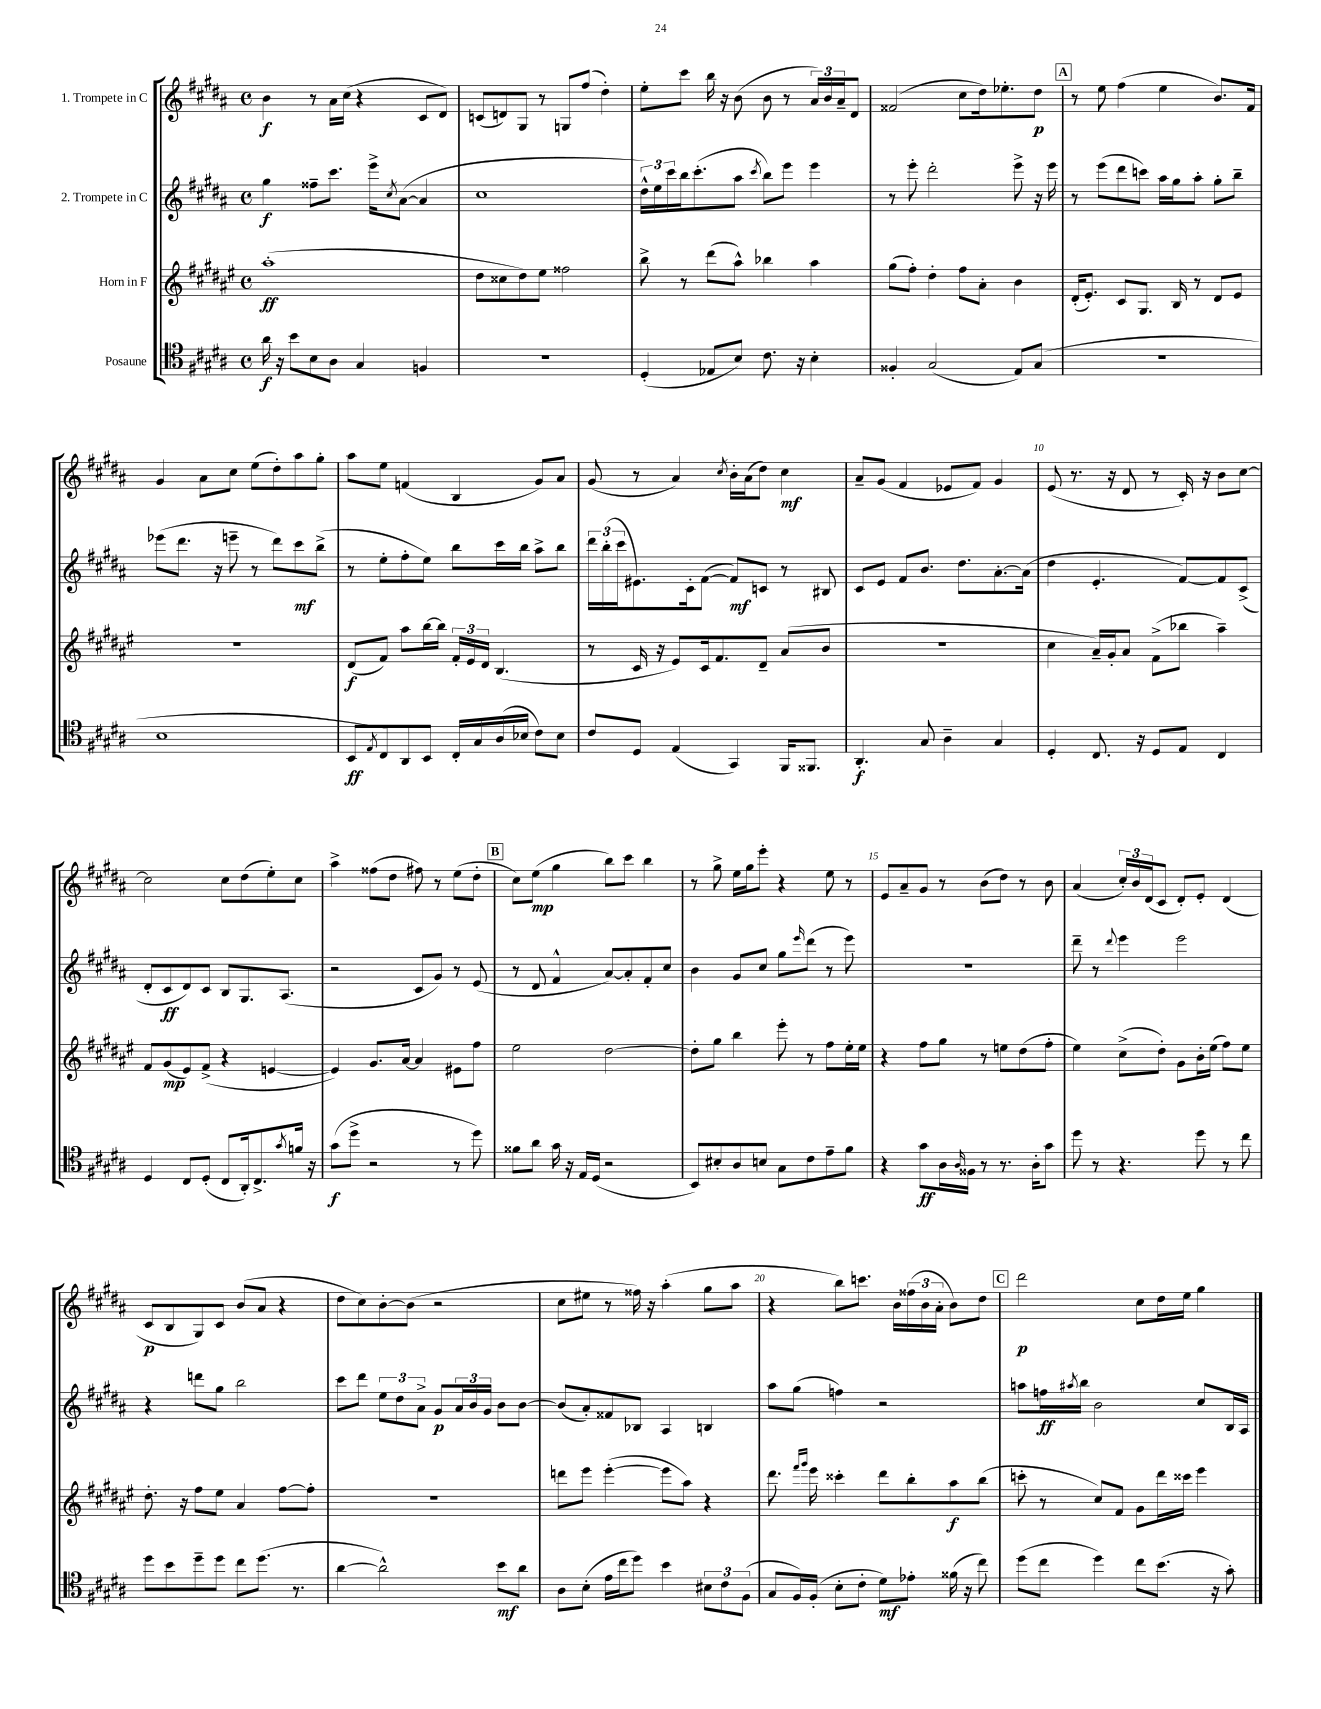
<<
\new StaffGroup <<
\new Staff = "s0" \with { instrumentName = "1. Trompete in C" } {
    \clef treble \key b \major \defaultTimeSignature \time 4/4
    b'4\f r8 ais'16 cis''16( r4 cis'8 dis'8) |
    c'8( d'8) gis8 r8 g8 fis''8( dis''4-.) |
    e''8-. cis'''8 b''16 r16 b'8( b'8 r8 \tuplet 3/2 { ais'16) b'16 ais'16-- } dis'8 |
    fisis'2( cis''8 dis''16) ees''8.-. dis''8\p |
    \mark \markup { \box "A" } r8 e''8 fis''4( e''4 b'8.) fis'16 |
    gis'4 ais'8 cis''8 e''8( dis''8-.) ais''8 gis''8-. |
    ais''8 e''8 f'4( b4 gis'8) ais'8 |
    gis'8( r8 ais'4) \acciaccatura { cis''8 } b'16-. ais'16( dis''8) cis''4\mf |
    ais'8-- gis'8( fis'4 ees'8 fis'8) gis'4 |
    e'8( r8. r16 dis'8 r8 cis'16-.) r16 b'8 cis''8~ |
    cis''2 cis''8 dis''8( e''8-.) cis''8 |
    ais''4-> fisis''8( dis''8 fis''8) r8 e''8( dis''8-. |
    \mark \markup { \box "B" } cis''8) e''8\mp( gis''4 b''8) cis'''8 b''4 |
    r8 gis''8-> e''16 gis''16 e'''8-. r4 e''8 r8 |
    e'8 ais'8-- gis'8 r8 b'8( dis''8) r8 b'8 |
    ais'4( \tuplet 3/2 { cis''16-.) b'16 dis'16( } cis'8 dis'8-.) e'8-. dis'4( |
    cis'8\p b8 gis8) cis'8 b'8( ais'8 r4 |
    dis''8 cis''8) b'8~-. b'8( r2 |
    cis''8 eis''8 r8 fisis''16) r16 ais''4-.( gis''8 ais''8 |
    r4 b''8) c'''8. b'16 \tuplet 3/2 { fisis''16( b'16 ais'16-. } b'8) dis''8 |
    \mark \markup { \box "C" } dis'''2\p cis''8 dis''16 e''16 gis''4 \bar "|." |
}
\new Staff = "s1" \with { instrumentName = "2. Trompete in C" } {
    \clef treble \key b \major \defaultTimeSignature \time 4/4
    gis''4\f fisis''8-- cis'''8. e'''16-> \acciaccatura { cis''8 } ais'8~( ais'4 |
    cis''1 |
    \tuplet 3/2 { dis''16-^) e''16 cis'''16 } b''16 cis'''8.-.( ais''8 \acciaccatura { cis'''8 } b''8) e'''8 e'''4 |
    r8 e'''8-. dis'''2-. e'''8-> r16 e'''16 |
    \mark \markup { \box "A" } r8 e'''8( dis'''8 c'''8) ais''16 gis''16 ais''8-. gis''8-. b''8-- |
    ees'''8( dis'''8. r16 e'''8-- r8 dis'''8) cis'''8\mf b''8->( |
    r8 e''8-. fis''8-. e''8) b''8 cis'''16 b''16 ais''8-> b''8 |
    \tuplet 3/2 { dis'''16 b''16-.( cis'''16 } eis'8.) cis'16-. fis'8~( fis'8\mf) c'8 r8 bis8 |
    cis'8 e'8 fis'8 b'8. dis''8. ais'8.~-. ais'16( |
    dis''4 e'4.-. fis'8~) fis'8 cis'8->( |
    dis'8-. cis'8\ff dis'8) cis'8 b8 gis8. ais8.( |
    r2 cis'8 gis'8) r8 e'8( |
    \mark \markup { \box "B" } r8 dis'8 fis'4-^ ais'8~) ais'8-. fis'8-. cis''8 |
    b'4 gis'8 cis''8 gis''8 \grace { e'''16 } dis'''8( r8 e'''8) |
    R1 |
    dis'''8-- r8 \appoggiatura { dis'''8 } e'''4 e'''2 |
    r4 d'''8 gis''8 b''2 |
    cis'''8 dis'''8 \tuplet 3/2 { e''8 dis''8 ais'8-> } gis'8\p \tuplet 3/2 { ais'16 b'16 gis'16 } b'8 b'8~ |
    b'8( ais'8-.) fisis'8 bes8 ais4 b4 |
    ais''8 gis''8( f''4) r2 |
    \mark \markup { \box "C" } a''8 f''16\ff \acciaccatura { ais''8 } b''16 b'2 cis''8 b16 ais16 \bar "|." |
}
\new Staff = "s2" \with { instrumentName = "Horn in F" } {
    \clef treble \key fis \major \defaultTimeSignature \time 4/4
    ais''1-.\ff( |
    dis''8 cisis''8 dis''8) eis''8 fisis''2 |
    b''8-> r8 dis'''8( ais''8-^) bes''4 ais''4 |
    gis''8( fis''8-.) dis''4-. fis''8 ais'8-. b'4 |
    \mark \markup { \box "A" } dis'16-.( eis'8.-.) cis'8 gis8. b16 r8 dis'8 eis'8 |
    R1 |
    dis'8\f( fis'8) ais''8 b''16~ b''16 \tuplet 3/2 { fis'16-. eis'16 dis'16 } b4.( |
    r8 cis'16 r16 eis'8) cis'16 fis'8. dis'8-- ais'8( b'8 |
    R1 |
    cis''4 ais'16--) gis'16-. ais'8 fis'8->( bes''8 ais''4--) |
    fis'8 gis'8\mp( eis'8) fis'8->( r4 e'4~ |
    e'4) gis'8. ais'16~ ais'4 eis'8 fis''8 |
    \mark \markup { \box "B" } eis''2 dis''2~ |
    dis''8-. gis''8 b''4 eis'''8-. r8 fis''8 eis''16-. eis''16 |
    r4 fis''8 gis''8 r8 e''8 dis''8( fis''8-. |
    eis''4) cis''8->( dis''8-.) gis'8 b'16-. eis''16( fis''8) eis''8 |
    dis''8.-. r16 fis''8 eis''8 ais'4 fis''8~ fis''8-. |
    R1 |
    d'''8 eis'''8 eis'''4~-.( eis'''8 ais''8) r4 |
    dis'''8. \grace { fis'''16 gis'''16 } eis'''16 cisis'''4-. dis'''8 b''8-. ais''8\f b''8( |
    \mark \markup { \box "C" } c'''8-. r8 cis''8) fis'8 gis'8 dis'''16 cisis'''16 eis'''4 \bar "|." |
}
\new Staff = "s3" \with { instrumentName = "Posaune" } {
    \clef tenor \key b \major \defaultTimeSignature \time 4/4
    ais'16\f r16 b'8 b8 ais8 gis4 f4 |
    R1 |
    dis4-.( ees8 b8) cis'8. r16 b4-. |
    fisis4-. gis2( e8) gis8( |
    \mark \markup { \box "A" } R1 |
    b1 |
    b,8\ff \acciaccatura { e8 } cis8) ais,8 b,8 cis16-. gis16 ais16( bes16 cis'8) bes8 |
    cis'8 dis8 e4( gis,4) fis,16 fisis,8. |
    ais,4.-.\f gis8 ais4-- gis4 |
    dis4-. cis8. r16 dis8 e8 cis4 |
    dis4 cis8 dis8-.( cis8 ais,16-.) cis8.-> \acciaccatura { gis'8 } f'16 r16 |
    gis'8\f( dis''8-> r2 r8 dis''8) |
    \mark \markup { \box "B" } fisis'8 ais'8 gis'16 r16 e16 dis16( r2 |
    b,8) bis8-. ais8 b8 gis8 cis'8 e'8-- fis'8 |
    r4 gis'8\ff ais16 \grace { ais16 } fisis16 r8 r8. ais16-. gis'8 |
    dis''8 r8 r4. dis''8 r8 cis''8 |
    dis''8 b'8 dis''8-- dis''8 cis''8 dis''8.( r8. |
    ais'4~ ais'2-^) b'8\mf ais'8 |
    ais8 b8-.( e'16 cis''16 dis''8) b'4 \tuplet 3/2 { bis8 cis'8 fis8( } |
    gis8 fis16) fis16-.( b8-. cis'8-. dis'8\mf) ees'8-. fisis'16( r16 cis''8) |
    \mark \markup { \box "C" } dis''8( cis''8 dis''4) cis''8 b'8.( r16 gis'8-.) \bar "|." |
}
>>
>>
\layout { \context { \Score \override BarNumber.break-visibility = ##(#f #t #t) barNumberVisibility = #(every-nth-bar-number-visible 5) } }
